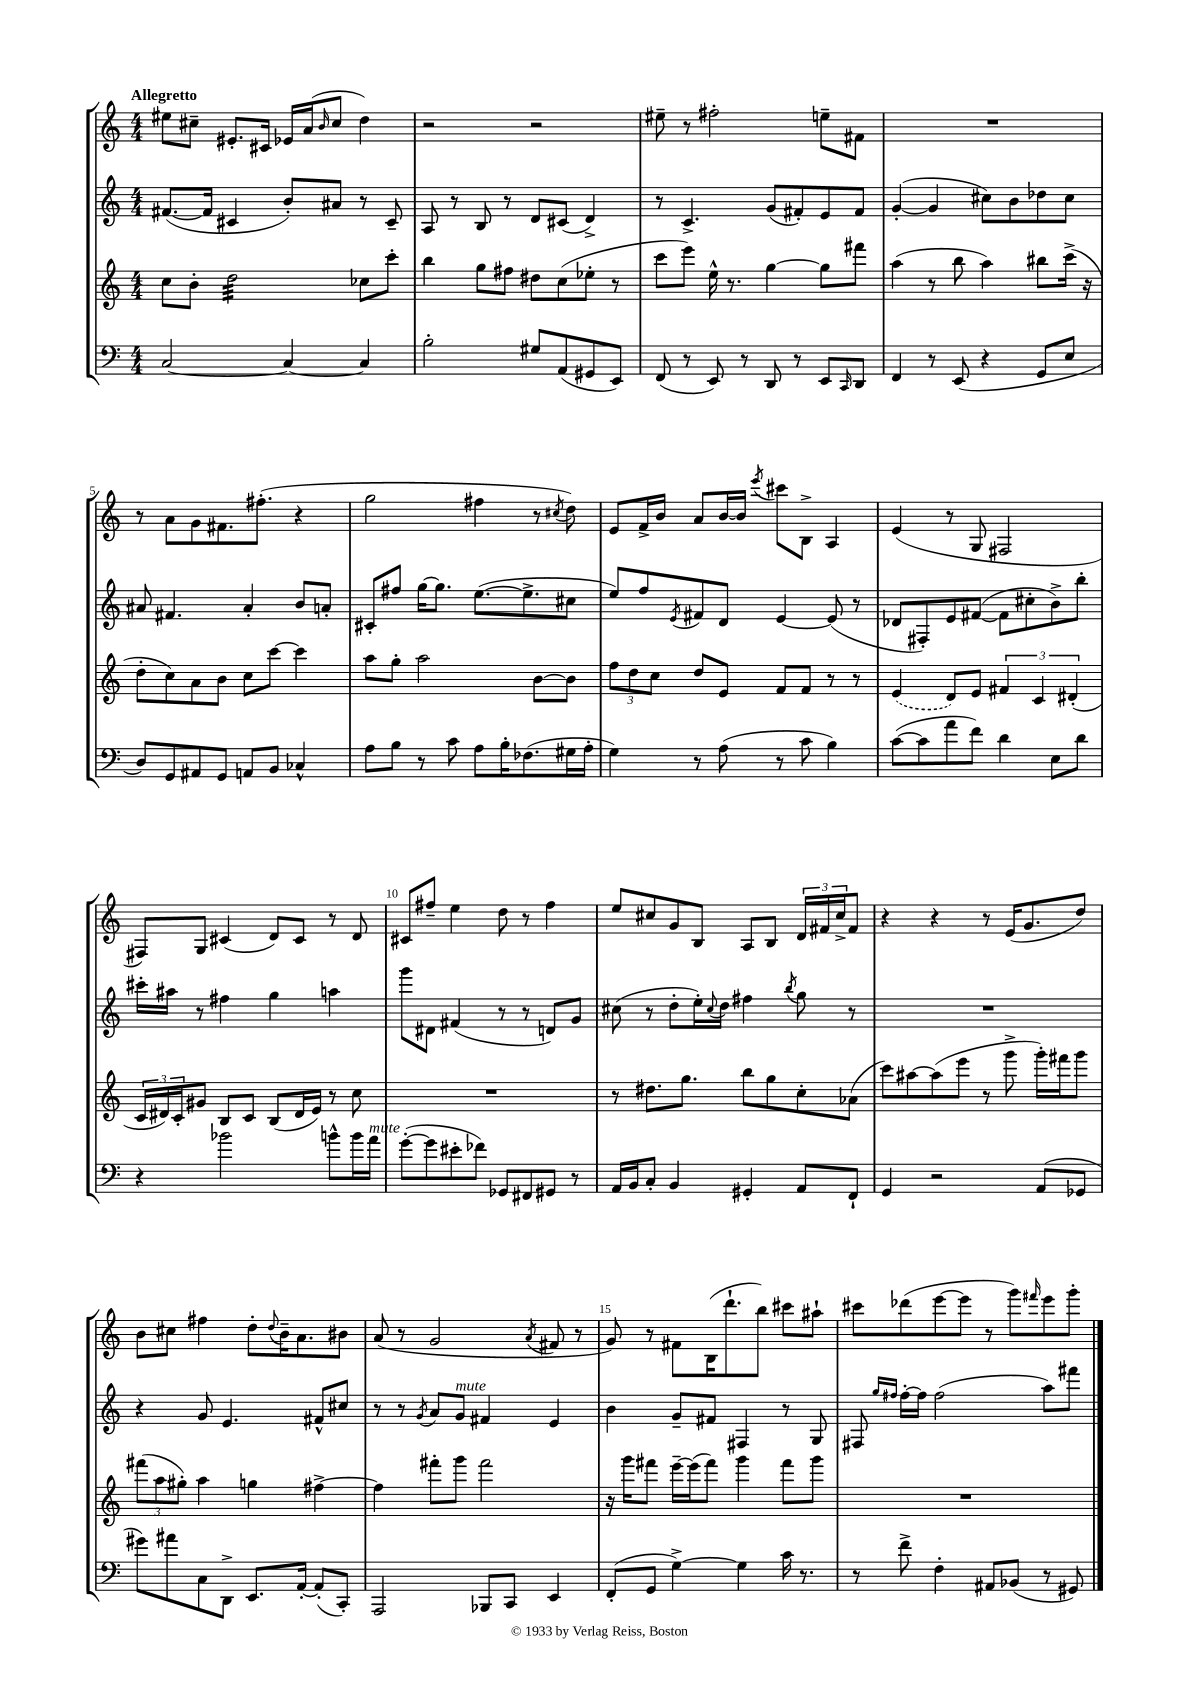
<<
\new StaffGroup <<
\new Staff = "s0" {
    \clef treble \key c \major \numericTimeSignature \time 4/4 \tempo "Allegretto"
    eis''8 cis''8-- eis'8.-. cis'16 ees'16 a'16( \grace { b'16 } cis''8 d''4) |
    r2 r2 |
    eis''8-- r8 fis''2-. e''8-- fis'8 |
    R1 |
    r8 a'8 g'8 fis'8. fis''8.-.( r4 |
    g''2 fis''4 r8 \acciaccatura { cis''8 } d''8) |
    e'8 f'16-> b'16 a'8 b'16~ b'16 \acciaccatura { e'''8 } cis'''8 b8-> a4 |
    e'4( r8 g8 fis2 |
    fis8) g8 cis'4( d'8) cis'8 r8 d'8 |
    cis'8 fis''8-- e''4 d''8 r8 fis''4 |
    e''8 cis''8 g'8 b8 a8 b8 \tuplet 3/2 { d'16 fis'16 cis''16-> } fis'8 |
    r4 r4 r8 e'16( g'8. d''8) |
    b'8 cis''8 fis''4 d''8-. \appoggiatura { d''8 } b'16-- a'8. bis'8 |
    a'8( r8 g'2 \acciaccatura { a'8 } fis'8 r8 |
    g'8) r8 fis'8 b16( d'''8.-! b''8) cis'''8 ais''8-! |
    cis'''8 des'''8( e'''8~ e'''8 r8 g'''8) \grace { fis'''16 } e'''8 g'''8-. \bar "|." |
}
\new Staff = "s1" {
    \clef treble \key c \major \numericTimeSignature \time 4/4
    fis'8.~( fis'16 cis'4 b'8-.) ais'8 r8 cis'8-- |
    a8 r8 b8 r8 d'8 cis'8( d'4->) |
    r8 c'4.-> g'8( fis'8-.) e'8 fis'8 |
    g'4~-.( g'4 cis''8) b'8 des''8 cis''8 |
    ais'8 fis'4. ais'4-. b'8 a'8-. |
    cis'8-. fis''8 g''16~ g''8. e''8.~( e''8.-> cis''8 |
    e''8) f''8 \acciaccatura { e'8 } fis'8 d'8 e'4~ e'8( r8 |
    des'8 fis8-.) e'8 fis'8~( fis'8 cis''8-. b'8->) b''8-. |
    cis'''16-. ais''16 r8 fis''4 g''4 a''4 |
    g'''8 dis'8 fis'4( r8 r8 d'8) g'8 |
    cis''8( r8 d''8-. e''16-.) \appoggiatura { cis''8 } d''16 fis''4 \acciaccatura { b''8 } g''8 r8 |
    R1 |
    r4 g'8 e'4. fis'8-^ cis''8 |
    r8 r8 \acciaccatura { g'8 } a'8 g'8^\markup { \italic "mute" } fis'4 e'4 |
    b'4 g'8-- fis'8 fis4 r8 g8 |
    fis8 \grace { g''16 fis''16 } fis''16~-. fis''16 fis''2( a''8) fis'''8 \bar "|." |
}
\new Staff = "s2" {
    \clef treble \key c \major \numericTimeSignature \time 4/4
    c''8 b'8-. d''2:32 ces''8 c'''8-. |
    b''4 g''8 fis''8 dis''8 c''8( ees''8-. r8 |
    c'''8 e'''8) e''16-^ r8. g''4~ g''8 fis'''8 |
    a''4( r8 b''8 a''4) bis''8 c'''16->( r16 |
    d''8-. c''8) a'8 b'8 c''8 c'''8~ c'''4 |
    a''8 g''8-. a''2 b'8~ b'8 |
    \tuplet 3/2 { f''8 d''8 c''8 } d''8 e'8 f'8 f'8 r8 r8 |
    \once \slurDashed e'4( d'8) e'8 \tuplet 3/2 { fis'4 c'4 dis'4-.( } |
    \tuplet 3/2 { c'16 dis'16) c'16-. } gis'8 b8 c'8 b8( dis'16 e'16) r8 c''8 |
    R1 |
    r8 dis''8. g''8. b''8 g''8 c''8-. aes'8( |
    c'''8) ais''8~ ais''8( e'''8 r8 g'''8-> g'''16-.) fis'''16 g'''8 |
    \tuplet 3/2 { fis'''8( a''8 gis''8-.) } a''4 g''4 fis''4~-> |
    fis''4 fis'''8-. g'''8 fis'''2 |
    r16 g'''16 fis'''8 e'''16~-- e'''16( fis'''8) g'''4 fis'''8 g'''8 |
    R1 \bar "|." |
}
\new Staff = "s3" {
    \clef bass \key c \major \numericTimeSignature \time 4/4
    c2~ c4~ c4 |
    b2-. gis8 a,8( gis,8 e,8) |
    f,8( r8 e,8) r8 d,8 r8 e,8 \grace { c,16 } d,8 |
    f,4 r8 e,8( r4 g,8 e8 |
    d8) g,8 ais,8 g,8 a,8 b,8 ces4-^ |
    a8 b8 r8 c'8 a8 b16-. fes8.( gis16 a16-. |
    g4) r8 a8( r8 c'8 b4) |
    c'8~( c'8 a'8 f'8) d'4 e8 d'8 |
    r4 bes'2 b'8-^ b'16 a'16^\markup { \italic "mute" } |
    g'8~-.( g'8 eis'8-. fes'8) ges,8 fis,8 gis,8 r8 |
    a,16 b,16 c8-. b,4 gis,4-. a,8 f,8-! |
    g,4 r2 a,8( ges,8 |
    gis'8) ais'8 c8 d,8-> e,8. a,16~-. a,8-.( c,8-.) |
    a,,2 bes,,8 c,8 e,4 |
    f,8-.( g,8 g4~->) g4 c'16 r8. |
    r8 f'8-> f4-. ais,8 bes,8( r8 gis,8) \bar "|." |
}
>>
>>
\layout { \context { \Score \override BarNumber.break-visibility = ##(#f #t #t) barNumberVisibility = #(every-nth-bar-number-visible 5) } }
